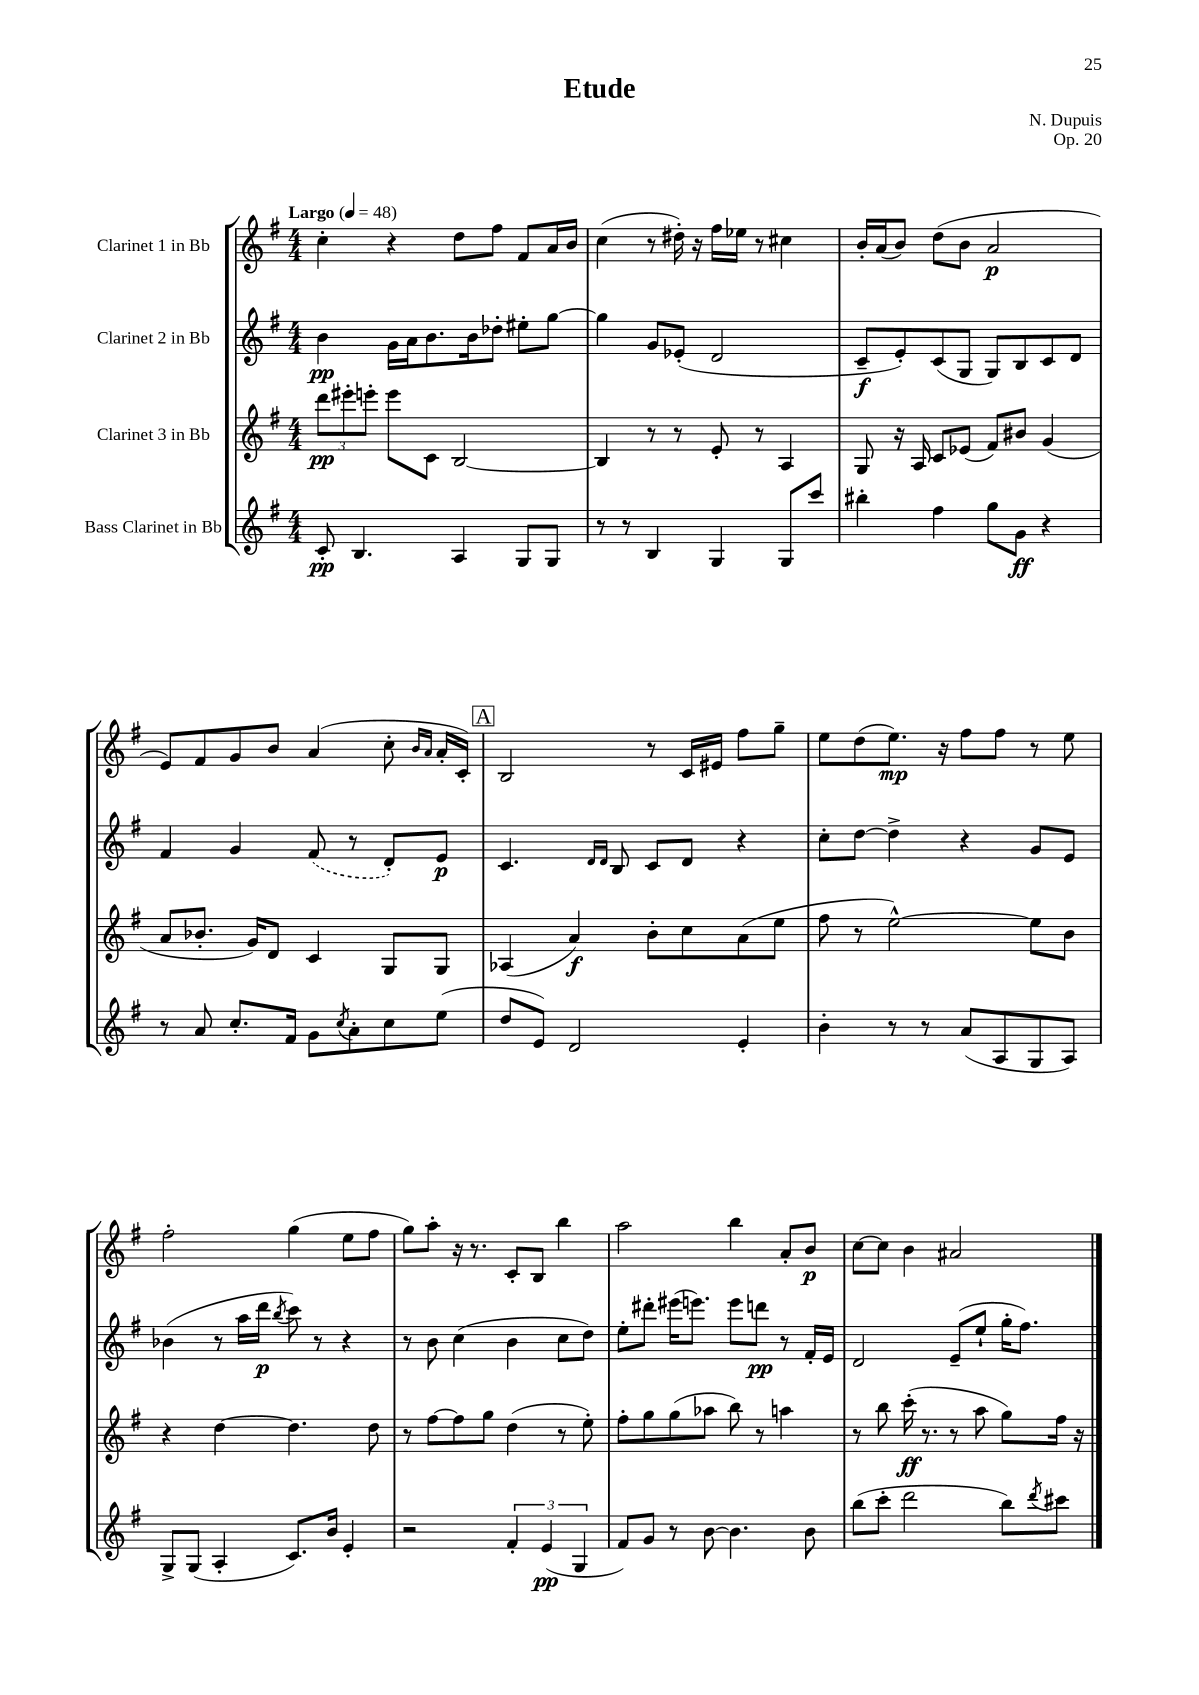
\header { title = "Etude" composer = "N. Dupuis" opus = "Op. 20" }
<<
\new StaffGroup <<
\new Staff = "s0" \with { instrumentName = "Clarinet 1 in Bb" } {
    \clef treble \key g \major \numericTimeSignature \time 4/4 \tempo "Largo" 4 = 48
    c''4-. r4 d''8 fis''8 fis'8 a'16 b'16 |
    c''4( r8 dis''16-.) r16 fis''16 ees''16 r8 cis''4 |
    b'16-. a'16( b'8) d''8( b'8 a'2\p |
    e'8) fis'8 g'8 b'8 a'4( c''8-. \grace { b'16 a'16 } a'16-. c'16-.) |
    \mark \markup { \box "A" } b2 r8 c'16 eis'16 fis''8 g''8-- |
    e''8 d''8( e''8.\mp) r16 fis''8 fis''8 r8 e''8 |
    fis''2-. g''4( e''8 fis''8 |
    g''8) a''8-. r16 r8. c'8-. b8 b''4 |
    a''2 b''4 a'8-. b'8\p |
    c''8~ c''8 b'4 ais'2 \bar "|." |
}
\new Staff = "s1" \with { instrumentName = "Clarinet 2 in Bb" } {
    \clef treble \key g \major \numericTimeSignature \time 4/4
    b'4\pp g'16 a'16 b'8. b'16 des''8-. eis''8-. g''8~ |
    g''4 g'8 ees'8-.( d'2 |
    c'8--\f e'8-.) c'8( g8 g8) b8 c'8 d'8 |
    fis'4 g'4 \once \slurDashed fis'8( r8 d'8-.) e'8\p |
    \mark \markup { \box "A" } c'4. \grace { d'16 d'16 } b8 c'8 d'8 r4 |
    c''8-. d''8~ d''4-> r4 g'8 e'8 |
    bes'4( r8 a''16 d'''16\p \acciaccatura { b''8 } c'''8) r8 r4 |
    r8 b'8 c''4( b'4 c''8 d''8) |
    e''8-. dis'''8-. eis'''16( e'''8.) e'''8 d'''8\pp r8 fis'16-. e'16 |
    d'2 e'8--( e''8-! g''16-. fis''8.) \bar "|." |
}
\new Staff = "s2" \with { instrumentName = "Clarinet 3 in Bb" } {
    \clef treble \key g \major \numericTimeSignature \time 4/4
    \tuplet 3/2 { d'''8\pp eis'''8-. e'''8-. } e'''8 c'8 b2~ |
    b4 r8 r8 e'8-. r8 a4 |
    g8 r16 a16 c'8 ees'8( fis'8) bis'8 g'4( |
    a'8 bes'8.-. g'16) d'8 c'4 g8 g8 |
    \mark \markup { \box "A" } aes4( a'4\f) b'8-. c''8 a'8( e''8 |
    fis''8 r8 e''2~-^) e''8 b'8 |
    r4 d''4~ d''4. d''8 |
    r8 fis''8~ fis''8 g''8 d''4( r8 e''8-.) |
    fis''8-. g''8 g''8( aes''8 b''8) r8 a''4 |
    r8 b''8 c'''16-.\ff( r8. r8 a''8 g''8) fis''16 r16 \bar "|." |
}
\new Staff = "s3" \with { instrumentName = "Bass Clarinet in Bb" } {
    \clef treble \key g \major \numericTimeSignature \time 4/4
    c'8-.\pp b4. a4 g8 g8 |
    r8 r8 b4 g4 g8 c'''8 |
    bis''4-. fis''4 g''8 g'8\ff r4 |
    r8 a'8 c''8.-. fis'16 g'8 \acciaccatura { c''8 } a'8-. c''8 e''8( |
    \mark \markup { \box "A" } d''8 e'8) d'2 e'4-. |
    b'4-. r8 r8 a'8( a8 g8 a8) |
    g8-> g8( a4-. c'8.) b'16 e'4-. |
    r2 \tuplet 3/2 { fis'4-. e'4\pp( g4 } |
    fis'8) g'8 r8 b'8~ b'4. b'8 |
    b''8( c'''8-. d'''2 b''8) \acciaccatura { d'''8 } cis'''8 \bar "|." |
}
>>
>>
\layout { \context { \Score \remove "Bar_number_engraver" } }
